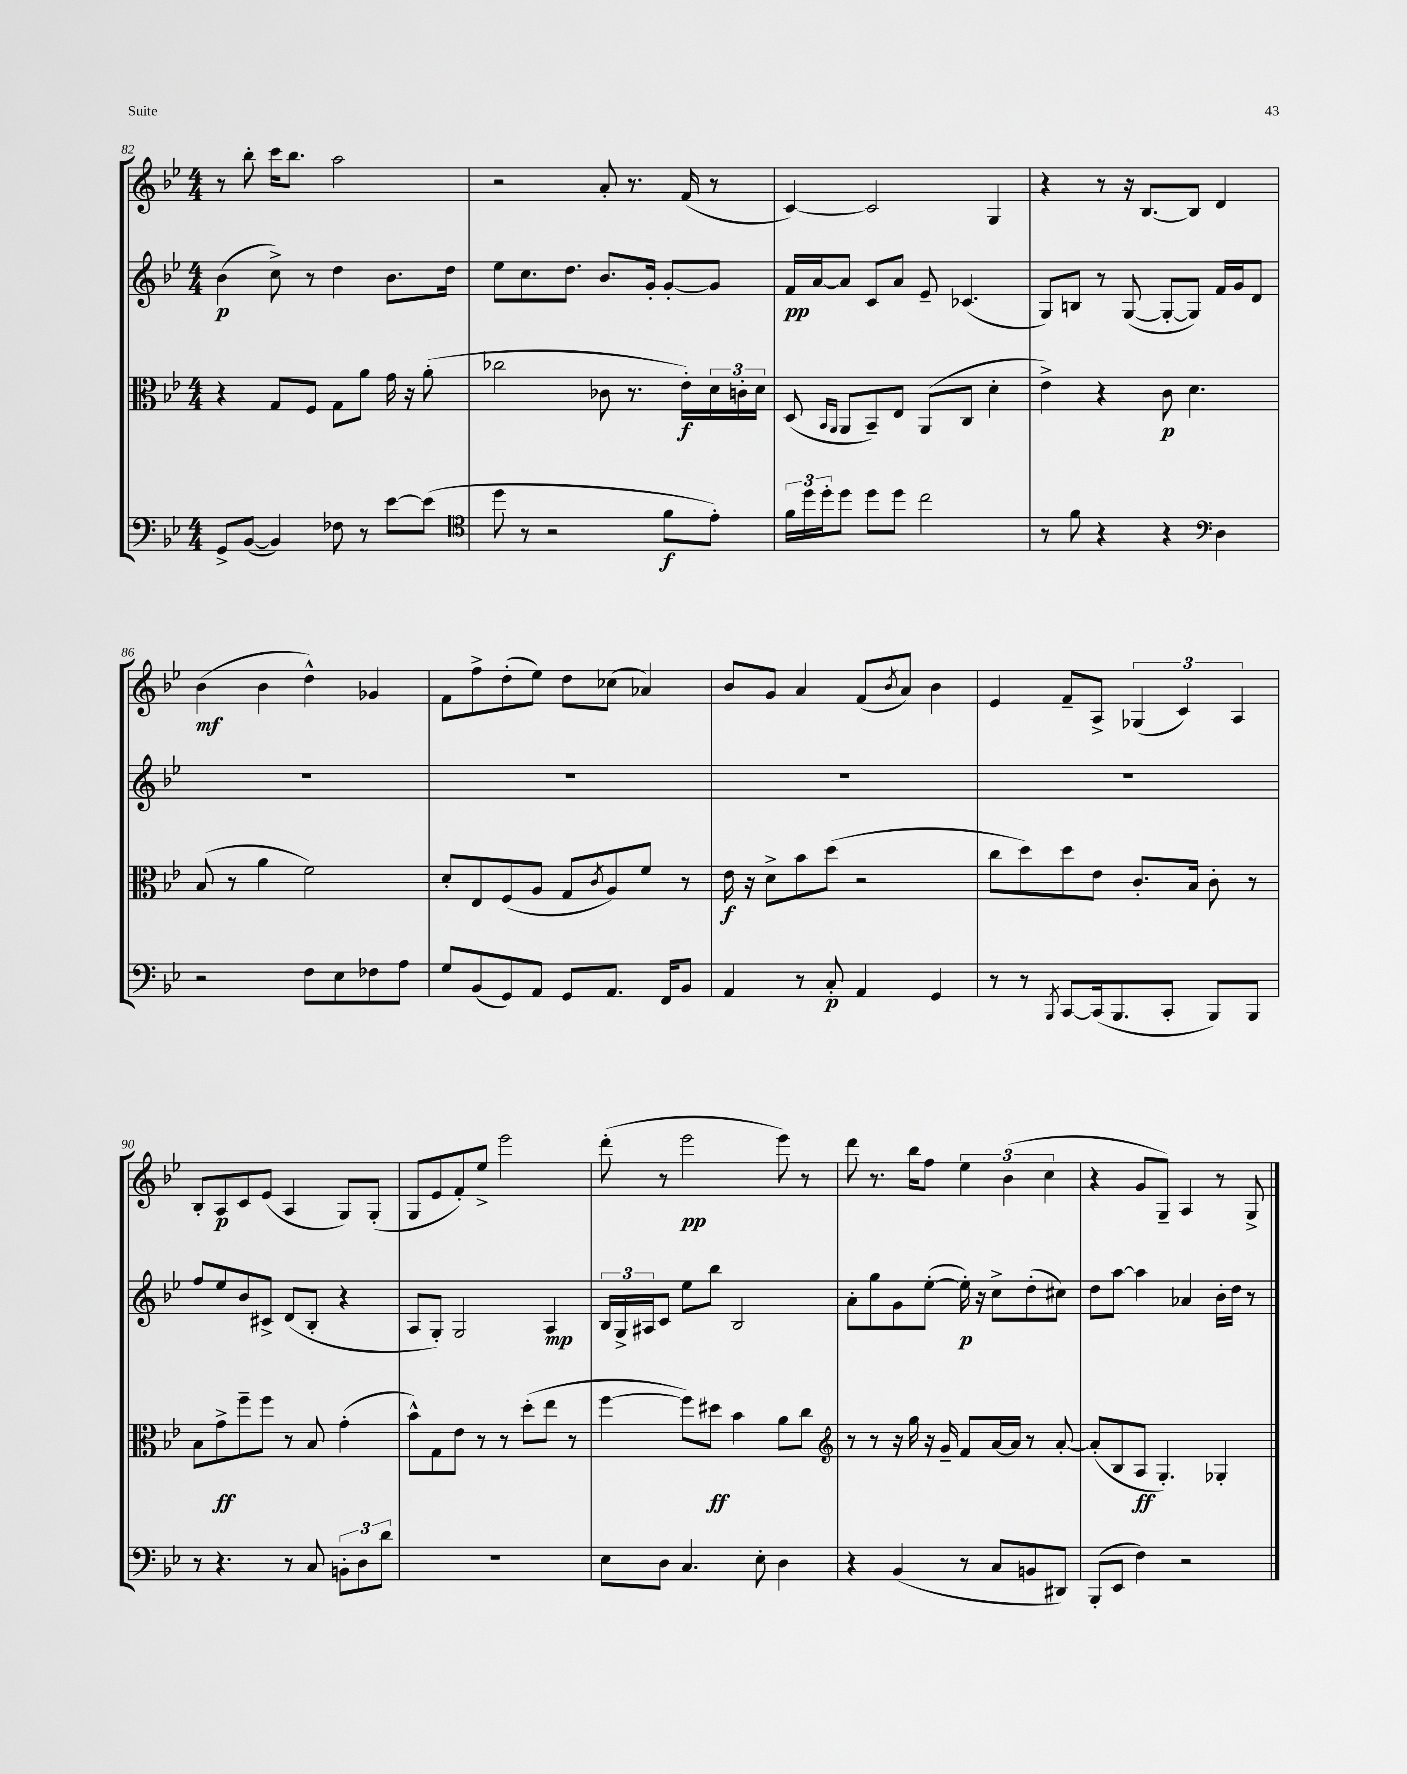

**kern	**dynam	**kern	**dynam	**kern	**dynam	**kern	**dynam
*part4	*part4	*part3	*part3	*part2	*part2	*part1	*part1
*staff4	*staff4	*staff3	*staff3	*staff2	*staff2	*staff1	*staff1
*clefF4	*	*clefC3	*	*clefG2	*	*clefG2	*
*k[b-e-]	*	*k[b-e-]	*	*k[b-e-]	*	*k[b-e-]	*
*M4/4	*	*M4/4	*	*M4/4	*	*M4/4	*
=82	=82	=82	=82	=82	=82	=82	=82
8GG^/L	.	4r	.	(4b-\	p	8r	.
([8BB-/J	.	.	.	.	.	8bb-'\	.
4BB-/])	.	8G/L	.	8cc^\)	.	16ccc\KL	.
.	.	.	.	.	.	8.bb-\J	.
.	.	8F/J	.	8r	.	.	.
8F-X\	.	8G\L	.	4dd\	.	2aa\	.
8r	.	8a\J	.	.	.	.	.
[8e-\L	.	16g\	.	8.b-\L	.	.	.
.	.	16r	.	.	.	.	.
(8e-\J]	.	(8a'\	.	.	.	.	.
.	.	.	.	16dd\Jk	.	.	.
=83	=83	=83	=83	=83	=83	=83	=83
*clefC4	*	*	*	*	*	*	*
8dd\	.	2cc-X\	.	8ee-\L	.	2r	.
8r	.	.	.	8.cc\	.	.	.
2r	.	.	.	.	.	.	.
.	.	.	.	8.dd\J	.	.	.
.	.	8c-X\	.	8.b-/L	.	8a'/	.
.	.	8.r	.	.	.	8.r	.
.	.	.	.	16g'/Jk	.	.	.
8f\L	f	.	.	[8g'/L	.	.	.
.	.	16e-'\LL)	f	.	.	(16f/	.
8e-'\J)	.	24d\	.	8g/J]	.	8r	.
.	.	24cn'\	.	.	.	.	.
.	.	24d\JJ	.	.	.	.	.
=84	=84	=84	=84	=84	=84	=84	=84
24f\LL	.	(8D/	.	16f/LL	pp	[4c/)	.
24dd\	.	.	.	.	.	.	.
.	.	.	.	[16a/J	.	.	.
24dd'\J	.	.	.	.	.	.	.
.	.	16qqBB-/LL	.	.	.	.	.
.	.	16qqAA/JJ	.	.	.	.	.
8dd\J	.	8AA/L	.	8a/J]	.	.	.
8dd\L	.	8BB-~/)	.	8c/L	.	2c/]	.
8dd\J	.	8E-/J	.	8a/J	.	.	.
2cc\	.	(8AA/L	.	8e-~/	.	.	.
.	.	8C/J	.	(4.c-X/	.	.	.
.	.	4d'\	.	.	.	4G/	.
=85	=85	=85	=85	=85	=85	=85	=85
8r	.	4e-^\)	.	8G/L)	.	4r	.
8f\	.	.	.	8Bn/J	.	.	.
4r	.	4r	.	8r	.	8r	.
.	.	.	.	([8G/	.	16r	.
.	.	.	.	.	.	[8.B-/L	.
4r	.	8c\	p	8G'/L_	.	.	.
.	.	4.d\	.	8G/J])	.	8B-/J]	.
*clefF4	*	*	*	*	*	*	*
4D\	.	.	.	16f/LL	.	4d/	.
.	.	.	.	16g/J	.	.	.
.	.	.	.	8d/J	.	.	.
!!LO:LB:g=z
=86	=86	=86	=86	=86	=86	=86	=86
2r	.	(8B-/	.	1r	.	(4b-\	mf
.	.	8r	.	.	.	.	.
.	.	4a\	.	.	.	4b-\	.
8F\L	.	2f\)	.	.	.	4dd^^\)	.
8E-\	.	.	.	.	.	.	.
8F-X\	.	.	.	.	.	4g-X/	.
8A\J	.	.	.	.	.	.	.
=87	=87	=87	=87	=87	=87	=87	=87
8G/L	.	8d'/L	.	1r	.	8f\L	.
(8BB-/	.	8E-/	.	.	.	8ff^\	.
8GG/)	.	(8F/	.	.	.	(8dd'\	.
8AA/J	.	8A/J	.	.	.	8ee-\J)	.
8GG/L	.	8G/L	.	.	.	8dd\L	.
.	.	8qc/	.	.	.	.	.
8.AA/J	.	8A/)	.	.	.	(8cc-X\J	.
.	.	8f/J	.	.	.	4a-X/)	.
16FF/KL	.	.	.	.	.	.	.
8BB-/J	.	8r	.	.	.	.	.
=88	=88	=88	=88	=88	=88	=88	=88
4AA/	.	16e-\	f	1r	.	8b-/L	.
.	.	16r	.	.	.	.	.
.	.	8d^\L	.	.	.	8g/J	.
8r	.	8b-\	.	.	.	4a/	.
8C'/	p	(8dd\J	.	.	.	.	.
4AA/	.	2r	.	.	.	(8f/L	.
.	.	.	.	.	.	8qb-/	.
.	.	.	.	.	.	8a/J)	.
4GG/	.	.	.	.	.	4b-\	.
=89	=89	=89	=89	=89	=89	=89	=89
8r	.	8cc\L	.	1r	.	4e-/	.
8r	.	8dd\)	.	.	.	.	.
8qBBB-/	.	.	.	.	.	.	.
[8CC/L	.	8dd\	.	.	.	8f~/L	.
(16CC/k]	.	8e-\J	.	.	.	8A^/J	.
8.BBB-/	.	.	.	.	.	.	.
.	.	8.c'/L	.	.	.	(6G-X/	.
8CC'/J	.	.	.	.	.	.	.
.	.	.	.	.	.	6c/)	.
.	.	16B-/Jk	.	.	.	.	.
8BBB-/L)	.	8c'\	.	.	.	.	.
.	.	.	.	.	.	6A/	.
8BBB-/J	.	8r	.	.	.	.	.
!!LO:LB:g=z
=90	=90	=90	=90	=90	=90	=90	=90
8r	.	8B-\L	.	8ff/L	.	8B-'/L	.
4.r	.	8g^\	ff	8ee-/	.	8A/	p
.	.	8ff~\	.	8b-/	.	8c/	.
.	.	8ff\J	.	8c#X^/J	.	(8e-/J	.
8r	.	8r	.	(8d/L	.	4A/	.
8C/	.	8B-/	.	8B-'/J	.	.	.
12BBn'\L	.	(4g'\	.	4r	.	8G/L)	.
12D\	.	.	.	.	.	.	.
.	.	.	.	.	.	(8G'/J	.
12d\J	.	.	.	.	.	.	.
=91	=91	=91	=91	=91	=91	=91	=91
1r	.	8b-^^\L)	.	8A/L	.	8G/L	.
.	.	8G\	.	8G'/J)	.	8e-/	.
.	.	8e-\J	.	2G/	.	8f'/)	.
.	.	8r	.	.	.	8ee-^/J	.
.	.	8r	.	.	.	2eee-\	.
.	.	(8dd'\L	.	.	.	.	.
.	.	8ee-\J	.	4A/	mp	.	.
.	.	8r	.	.	.	.	.
=92	=92	=92	=92	=92	=92	=92	=92
8E-\L	.	[4ff\	.	24B-/LL	.	(8ddd'\	.
.	.	.	.	24G^/	.	.	.
.	.	.	.	24A#X/J	.	.	.
8D\J	.	.	.	8c/J	.	8r	.
4.C/	.	8ff\L])	.	8ee-\L	.	2eee-\	pp
.	.	8dd#X\J	ff	8bb-\J	.	.	.
.	.	4b-\	.	2B-/	.	.	.
8E-'\	.	.	.	.	.	.	.
4D\	.	8a\L	.	.	.	8eee-\)	.
.	.	8cc\J	.	.	.	8r	.
=93	=93	=93	=93	=93	=93	=93	=93
*	*	*clefG2	*	*	*	*	*
4r	.	8r	.	8a'\L	.	8ddd\	.
.	.	8r	.	8gg\	.	8.r	.
(4BB-/	.	16r	.	8g\	.	.	.
.	.	16gg\	.	.	.	16bb-\KL	.
.	.	16r	.	([8ee-'\J	.	8ff\J	.
.	.	16g~/	.	.	.	.	.
8r	.	8f/L	.	16ee-'\])	p	6ee-\	.
.	.	.	.	16r	.	.	.
8C/L	.	[16a/L	.	8cc^\L	.	.	.
.	.	.	.	.	.	(6b-\	.
.	.	16a/JJ]	.	.	.	.	.
8BBn/	.	8r	.	(8dd'\	.	.	.
.	.	.	.	.	.	6cc\	.
8DD#X/J)	.	[8a'/	.	8cc#X\J)	.	.	.
=94	=94	=94	=94	=94	=94	=94	=94
(8BBB-'/L	.	(8a'/L]	.	8dd\L	.	4r	.
8EE-/J	.	8B-/	.	[8aa\J	.	.	.
4F\)	.	8A/J	ff	4aa\]	.	8g/L	.
.	.	4.G'/)	.	.	.	8G~/J)	.
2r	.	.	.	4a-X/	.	4A/	.
.	.	4G-X'/	.	16b-'\LL	.	8r	.
.	.	.	.	16dd\JJ	.	.	.
.	.	.	.	8r	.	8G^/	.
==	==	==	==	==	==	==	==
*-	*-	*-	*-	*-	*-	*-	*-
